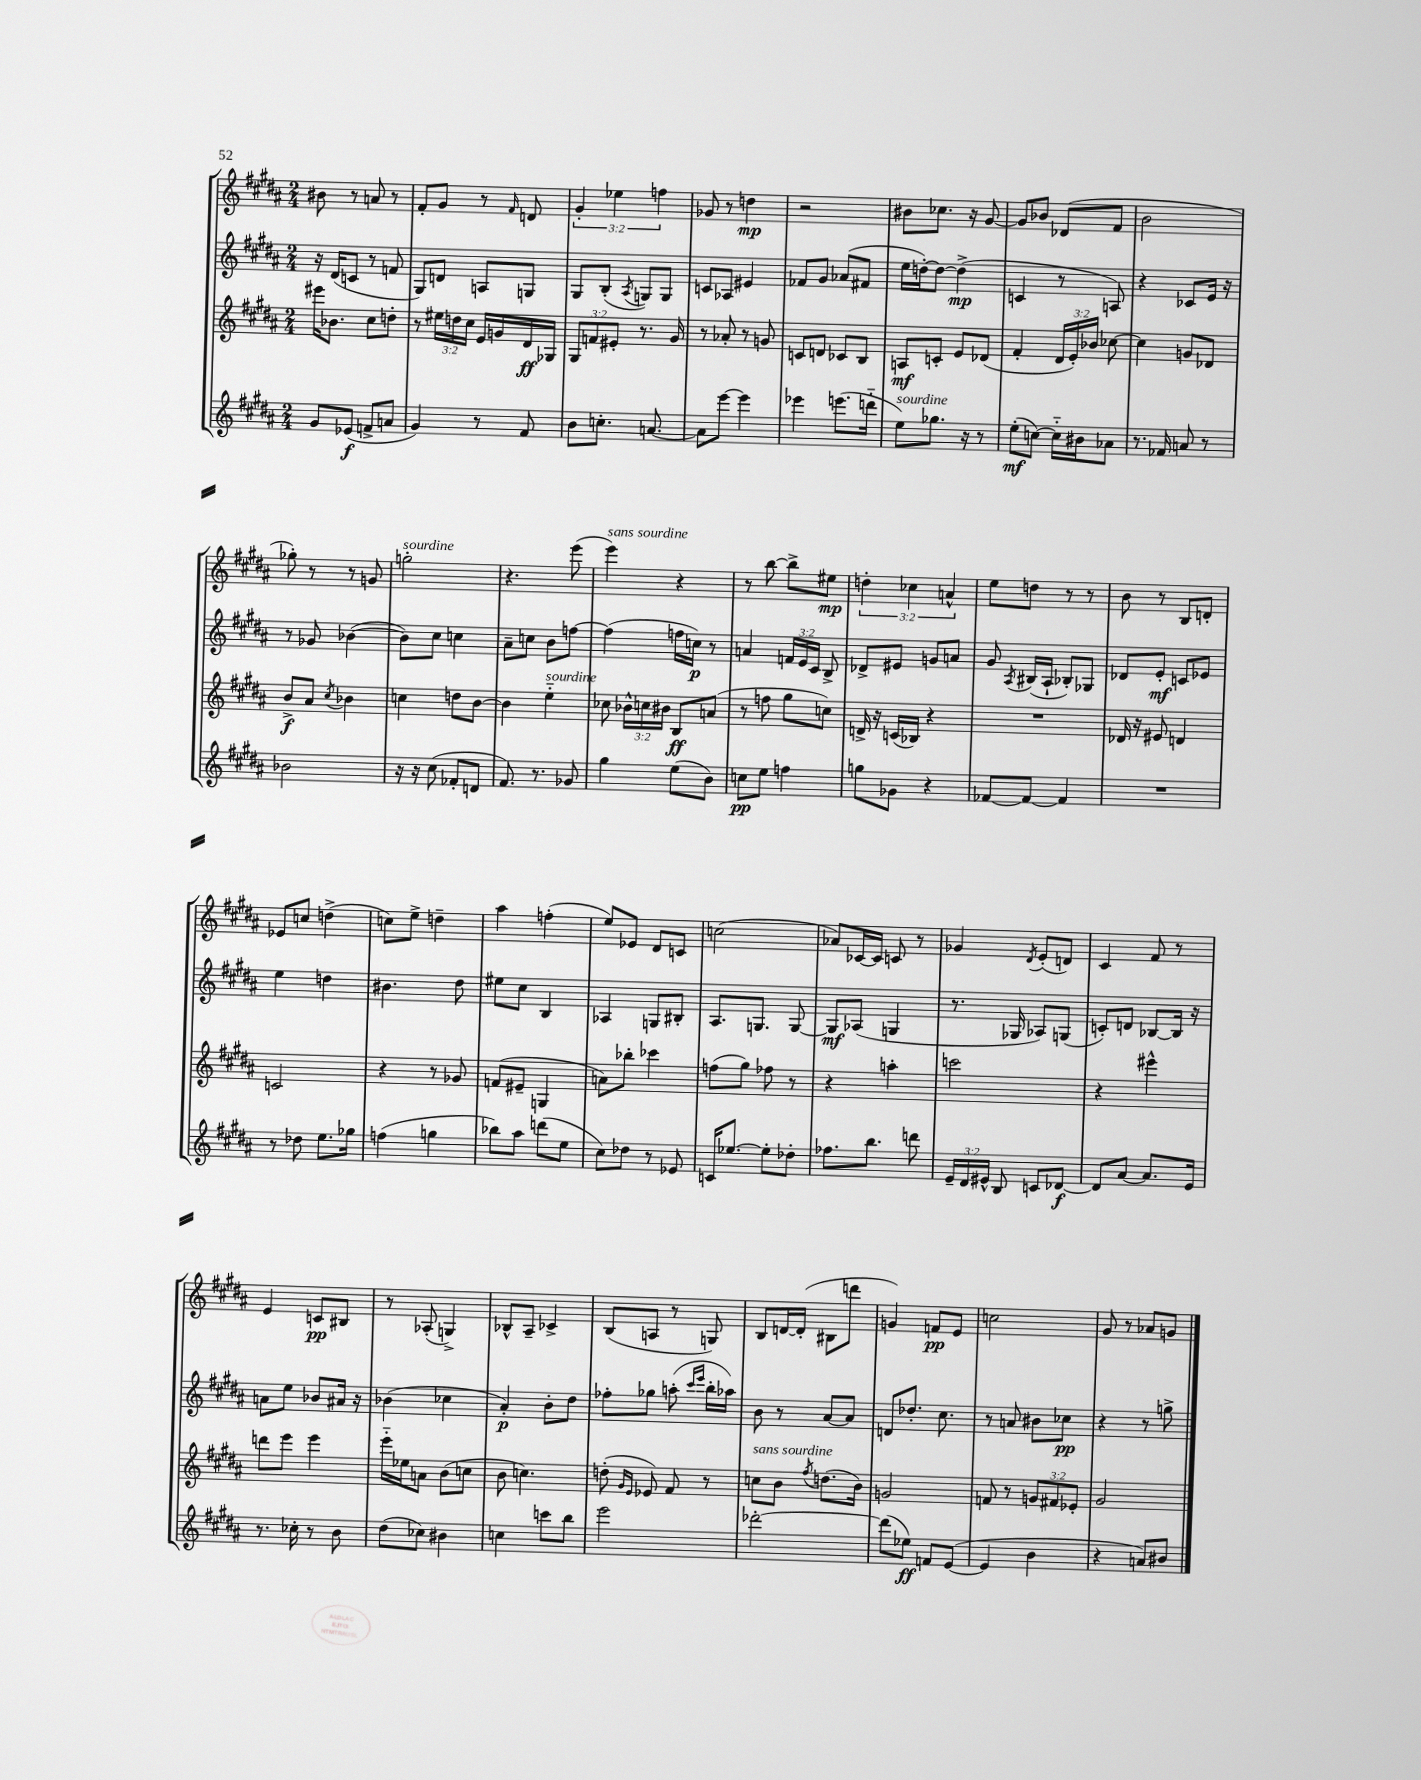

**kern	**dynam	**kern	**dynam	**kern	**dynam	**kern	**dynam
*part4	*part4	*part3	*part3	*part2	*part2	*part1	*part1
*staff4	*staff4	*staff3	*staff3	*staff2	*staff2	*staff1	*staff1
*clefG2	*	*clefG2	*	*clefG2	*	*clefG2	*
*k[f#c#g#d#a#]	*	*k[f#c#g#d#a#]	*	*k[f#c#g#d#a#]	*	*k[f#c#g#d#a#]	*
*M2/4	*	*M2/4	*	*M2/4	*	*M2/4	*
=64	=64	=64	=64	=64	=64	=64	=64
8g#/L	.	16eee#X\KL	.	16r	.	8b#X\	.
.	.	8.b-X\J	.	(16d#/KL	.	.	.
(8e-X/J	f	.	.	8cn/J	.	8r	.
8fn^/L	.	8cc#\L	.	8r	.	8an/	.
8an/J	.	8ddn'\J	.	8fn/	.	8r	.
=65	=65	=65	=65	=65	=65	=65	=65
4g#/)	.	8r	.	8G#/L)	.	8f#'/L	.
.	.	24ee#X\LL	.	8dn/J	.	8g#/J	.
.	.	24ddn\	.	.	.	.	.
.	.	24cc#\JJ	.	.	.	.	.
8r	.	16e/LL	.	8An/L	.	8r	.
.	.	16gn/	.	.	.	.	.
.	.	.	.	.	.	16qqf#/	.
8f#/	.	16d#/	ff	8Gn/J	.	8dn/	.
.	.	16G-X/JJ	.	.	.	.	.
=66	=66	=66	=66	=66	=66	=66	=66
8b\L	.	12G#/L	.	8G#/L	.	6g#'/	.
.	.	12fn/	.	.	.	.	.
8.ccn'\J	.	.	.	(8B'/J	.	.	.
.	.	12e#X'/J	.	.	.	6ee-X\	.
.	.	.	.	8qA#/	.	.	.
.	.	8.r	.	8Gn/L)	.	.	.
[8.an/	.	.	.	.	.	.	.
.	.	.	.	.	.	6ffn\	.
.	.	.	.	8G/J	.	.	.
.	.	16g#/	.	.	.	.	.
=67	=67	=67	=67	=67	=67	=67	=67
8a\L]	.	8r	.	8cn/L	.	8g-X/	.
[8eee\J	.	8a-X'/	.	8A-X/J	.	8r	.
4eee\]	.	8r	.	4e#X/	.	4ddn\	mp
.	.	8gn/	.	.	.	.	.
=68	=68	=68	=68	=68	=68	=68	=68
4eee-X\	.	8cn/L	.	8f-X/L	.	2r	.
.	.	8dn/J	.	8g#/J	.	.	.
(8.eeen\L	.	8c-X/L	.	(8a-X/L	.	.	.
.	.	8B/J	.	8f#X/J	.	.	.
16dddn\Jk	.	.	.	.	.	.	.
=69	=69	=69	=69	=69	=69	=69	=69
!LO:TX:a:i:t=sourdine	!	!	!	!	!	!	!
8ee\L)	.	8An/L	mf	16ee\LL	.	8b#X\L	.
.	.	.	.	[16ddn'\J)	.	.	.
8.gg-X\J	.	8cn'/J	.	8dd\J_	.	8.cc-X\J	.
.	.	8e/L	.	(4dd^\]	mp	.	.
16r	.	.	.	.	.	16r	.
8r	.	(8d-X/J	.	.	.	[8g#/	.
=70	=70	=70	=70	=70	=70	=70	=70
(8ee'\L	mf	4f#'/	.	4cn/	.	8g#/L]	.
[8ccn\J)	.	.	.	.	.	8b-X/J	.
16cc\LL]	.	24d#/LL	.	8r	.	(8d-X/L	.
.	.	24e'/)	.	.	.	.	.
16b#X\J	.	.	.	.	.	.	.
.	.	24b-X/JJ	.	.	.	.	.
8a-X\J	.	[8cc-X\	.	8An/)	.	8f#/J	.
=71	=71	=71	=71	=71	=71	=71	=71
8.r	.	4cc-\]	.	4r	.	2b\	.
16f-X/	.	.	.	.	.	.	.
8an/	.	8gn/L	.	8c-X/L	.	.	.
8r	.	8d-X/J	.	16e/Jk	.	.	.
.	.	.	.	16r	.	.	.
!!LO:LB:g=z
=72	=72	=72	=72	=72	=72	=72	=72
2b-X\	.	8b^/L	f	8r	.	8gg-X'\)	.
.	.	8a#/J	.	8g-X/	.	8r	.
.	.	8qcc#/	.	.	.	.	.
.	.	4b-X\	.	([4b-X\	.	8r	.
.	.	.	.	.	.	8gn/	.
=73	=73	=73	=73	=73	=73	=73	=73
!	!	!	!	!	!	!LO:TX:a:i:t=sourdine	!
16r	.	4ccn\	.	8b-\L])	.	2ggn'\	.
16r	.	.	.	.	.	.	.
(8cc#\	.	.	.	8cc#\J	.	.	.
8f-X'/L	.	8ddn\L	.	4ccn\	.	.	.
8dn/J	.	[8b\J	.	.	.	.	.
=74	=74	=74	=74	=74	=74	=74	=74
8.f#/)	.	4b\]	.	8a#~\L	.	4.r	.
.	.	.	.	8ccn\J	.	.	.
8.r	.	.	.	.	.	.	.
!	!	!LO:TX:a:i:t=sourdine	!	!	!	!	!
.	.	4ee\	.	8b\L	.	.	.
8g-X/	.	.	.	[8ffn\J	.	(8eee\	.
=75	=75	=75	=75	=75	=75	=75	=75
!	!	!	!	!	!	!LO:TX:a:i:t=sans sourdine	!
4gg#\	.	8cc-X\	.	(4ff\]	.	4eee\)	.
.	.	24b-X^^\LL	.	.	.	.	.
.	.	24ccn\	.	.	.	.	.
.	.	24b#X\JJ	.	.	.	.	.
(8ee\L	.	8B/L	ff	16ffn\LL	.	4r	.
.	.	.	.	16ccn\JJ)	p	.	.
8b\J)	.	(8an/J	.	8r	.	.	.
=76	=76	=76	=76	=76	=76	=76	=76
8ccn\L	pp	8r	.	4an/	.	8r	.
8ee\J	.	8ffn\	.	.	.	[8bb\	.
4ffn\	.	8gg#\L	.	24fn/LL	.	8bb^\L]	.
.	.	.	.	24e/	.	.	.
.	.	.	.	24c#/JJ	.	.	.
.	.	8ccn\J)	.	8B^/	.	8ee#X\J	mp
=77	=77	=77	=77	=77	=77	=77	=77
8ggn\L	.	16dn^/	.	8d-X^/L	.	6ddn'\	.
.	.	16r	.	.	.	.	.
8g-X\J	.	(16cn/LL	.	8e#X/J	.	.	.
.	.	.	.	.	.	6cc-X\	.
.	.	16B-X/JJ)	.	.	.	.	.
4r	.	4r	.	8gn/L	.	.	.
.	.	.	.	.	.	6an^^/	.
.	.	.	.	8an/J	.	.	.
=78	=78	=78	=78	=78	=78	=78	=78
[8f-X/L	.	2r	.	8g#/	.	8ee\L	.
.	.	.	.	8qA#/	.	.	.
8f-/J_	.	.	.	(16B#X/LL	.	8ddn\J	.
.	.	.	.	16A#`/JJ	.	.	.
4f-/]	.	.	.	8B-X'/L)	.	8r	.
.	.	.	.	8G-X/J	.	8r	.
=79	=79	=79	=79	=79	=79	=79	=79
2r	.	16d-X/	.	8d-X/L	.	8b\	.
.	.	16r	.	.	.	.	.
.	.	8e#X/	.	8e'/J	mf	8r	.
.	.	4dn/	.	8cn/L	.	8B/L	.
.	.	.	.	8e-X/J	.	8dn'/J	.
!!LO:LB:g=z
=80	=80	=80	=80	=80	=80	=80	=80
8r	.	2cn/	.	4ee\	.	8e-X/L	.
8dd-X\	.	.	.	.	.	8ccn/J	.
8.ee\L	.	.	.	4ddn\	.	(4ddn^\	.
16gg-X\Jk	.	.	.	.	.	.	.
=81	=81	=81	=81	=81	=81	=81	=81
(4ffn\	.	4r	.	4.b#X\	.	8ccn\L)	.
.	.	.	.	.	.	8ee^\J	.
4ggn\	.	8r	.	.	.	4ddn~\	.
.	.	8g-X/	.	8dd#\	.	.	.
=82	=82	=82	=82	=82	=82	=82	=82
8bb-X\L)	.	(8fn/L	.	8ee#X\L	.	4aa#\	.
8aa#\J	.	8e#X~/J	.	8cc#\J	.	.	.
(8dddn\L	.	4Gn/	.	4B/	.	(4ffn'\	.
8ee\J	.	.	.	.	.	.	.
=83	=83	=83	=83	=83	=83	=83	=83
8cc#\L)	.	8an\L)	.	4A-X/	.	8ee/L)	.
8dd-X\J	.	8bb-X'\J	.	.	.	8e-X/J	.
8r	.	4ccc-X\	.	8Gn/L	.	8d#/L	.
8e-X/	.	.	.	8B#X'/J	.	8cn/J	.
=84	=84	=84	=84	=84	=84	=84	=84
16cn/KL	.	(8ffn\L	.	8.A#/L	.	(2ccn\	.
[8.ee-X/J	.	.	.	.	.	.	.
.	.	8gg#\J)	.	.	.	.	.
.	.	.	.	8.Gn/J	.	.	.
8ee-'\L]	.	8ff-X\	.	.	.	.	.
8dd-X'\J	.	8r	.	[8G/	.	.	.
=85	=85	=85	=85	=85	=85	=85	=85
8.ff-X\L	.	4r	.	8G/L]	mf	8a-X/L)	.
.	.	.	.	(8A-X/J	.	[16c-X/L	.
8.bb\J	.	.	.	.	.	16c-/JJ]	.
.	.	4aan'\	.	4Gn/	.	8cn/	.
8dddn\	.	.	.	.	.	8r	.
=86	=86	=86	=86	=86	=86	=86	=86
24e~/LL	.	2cccn\	.	8.r	.	4g-X/	.
24d#/	.	.	.	.	.	.	.
24e#X^^/JJ	.	.	.	.	.	.	.
8B/	.	.	.	.	.	.	.
.	.	.	.	16G-X/	.	.	.
.	.	.	.	.	.	8qd#/	.
8cn/L	.	.	.	8A-X/L)	.	(8e'/L	.
[8d-X/J	f	.	.	(8Gn/J	.	8dn/J)	.
=87	=87	=87	=87	=87	=87	=87	=87
8d-/L]	.	4r	.	8cn'/L)	.	4c#/	.
[8a#/J	.	.	.	8dn/J	.	.	.
8.a#/L]	.	4eee#X^^\	.	[8B-X/L	.	8f#/	.
.	.	.	.	16B-/Jk]	.	8r	.
16e/Jk	.	.	.	16r	.	.	.
!!LO:LB:g=z
=88	=88	=88	=88	=88	=88	=88	=88
8.r	.	8dddn\L	.	8an\L	.	4e/	.
.	.	8eee\J	.	8ee\J	.	.	.
16cc-X'\	.	.	.	.	.	.	.
8r	.	4eee\	.	8b-X/L	.	8cn/L	pp
8b\	.	.	.	16a#X/Jk	.	8B#X/J	.
.	.	.	.	16r	.	.	.
=89	=89	=89	=89	=89	=89	=89	=89
(8dd#\L	.	16eee\LL	.	(4b-X\	.	8r	.
.	.	16ee-X\J	.	.	.	.	.
8cc-X\J)	.	8an\J	.	.	.	(8A-X'/	.
4b#X\	.	(8b\L	.	4cc-X\	.	4Gn^/)	.
.	.	8ccn\J	.	.	.	.	.
=90	=90	=90	=90	=90	=90	=90	=90
4ccn\	.	8b\	.	4a#'/)	p	8B-X^^/L	.
.	.	4.ccn\)	.	.	.	8A#~/J	.
8cccn\L	.	.	.	8b'\L	.	4c-X^/	.
8bb\J	.	.	.	8dd#\J	.	.	.
=91	=91	=91	=91	=91	=91	=91	=91
2eee\	.	(8ddn'\	.	8ff-X'\L	.	(8B/L	.
.	.	16qqg#/LL	.	.	.	.	.
.	.	16qqe/JJ	.	.	.	.	.
.	.	8e-X/)	.	8gg-X\J	.	8An/J	.
.	.	8f#/	.	(8aan'\	.	8r	.
.	.	.	.	16qqccc#/LL	.	.	.
.	.	.	.	16qqeee/JJ	.	.	.
.	.	8r	.	16bb'\LL	.	8Gn/)	.
.	.	.	.	16aa-X\JJ)	.	.	.
=92	=92	=92	=92	=92	=92	=92	=92
!	!	!LO:TX:a:i:t=sans sourdine	!	!	!	!	!
[2ddd-X'\	.	8ccn\L	.	8b\	.	8B/L	.
.	.	8b\J	.	8r	.	[16dn/L	.
.	.	.	.	.	.	(16d'/JJ]	.
.	.	8qff#/	.	.	.	.	.
.	.	(8.ddn\L	.	[8a#/L	.	8B#X\L	.
.	.	.	.	8a#/J]	.	8dddn\J	.
.	.	16b\Jk)	.	.	.	.	.
=93	=93	=93	=93	=93	=93	=93	=93
(8ddd-\L]	.	2gn/	.	8dn/L	.	4gn/)	.
8ee-X\J)	ff	.	.	8.dd-X'/J	.	.	.
8fn/L	.	.	.	.	.	8fn/L	pp
.	.	.	.	8.cc#\	.	.	.
([8e/J	.	.	.	.	.	8e/J	.
=94	=94	=94	=94	=94	=94	=94	=94
4e/]	.	8fn/	.	8r	.	2ccn\	.
.	.	8r	.	8an/	.	.	.
4b\	.	12gn/L	.	8b#X\L	.	.	.
.	.	12f#X/	.	.	.	.	.
.	.	.	.	8cc-X\J	pp	.	.
.	.	12e-X'/J	.	.	.	.	.
=95	=95	=95	=95	=95	=95	=95	=95
4r	.	2g#/	.	4r	.	8g#/	.
.	.	.	.	.	.	8r	.
8an/L)	.	.	.	8r	.	8a-X/L	.
8b#X/J	.	.	.	8ggn^\	.	8gn/J	.
==	==	==	==	==	==	==	==
*-	*-	*-	*-	*-	*-	*-	*-
